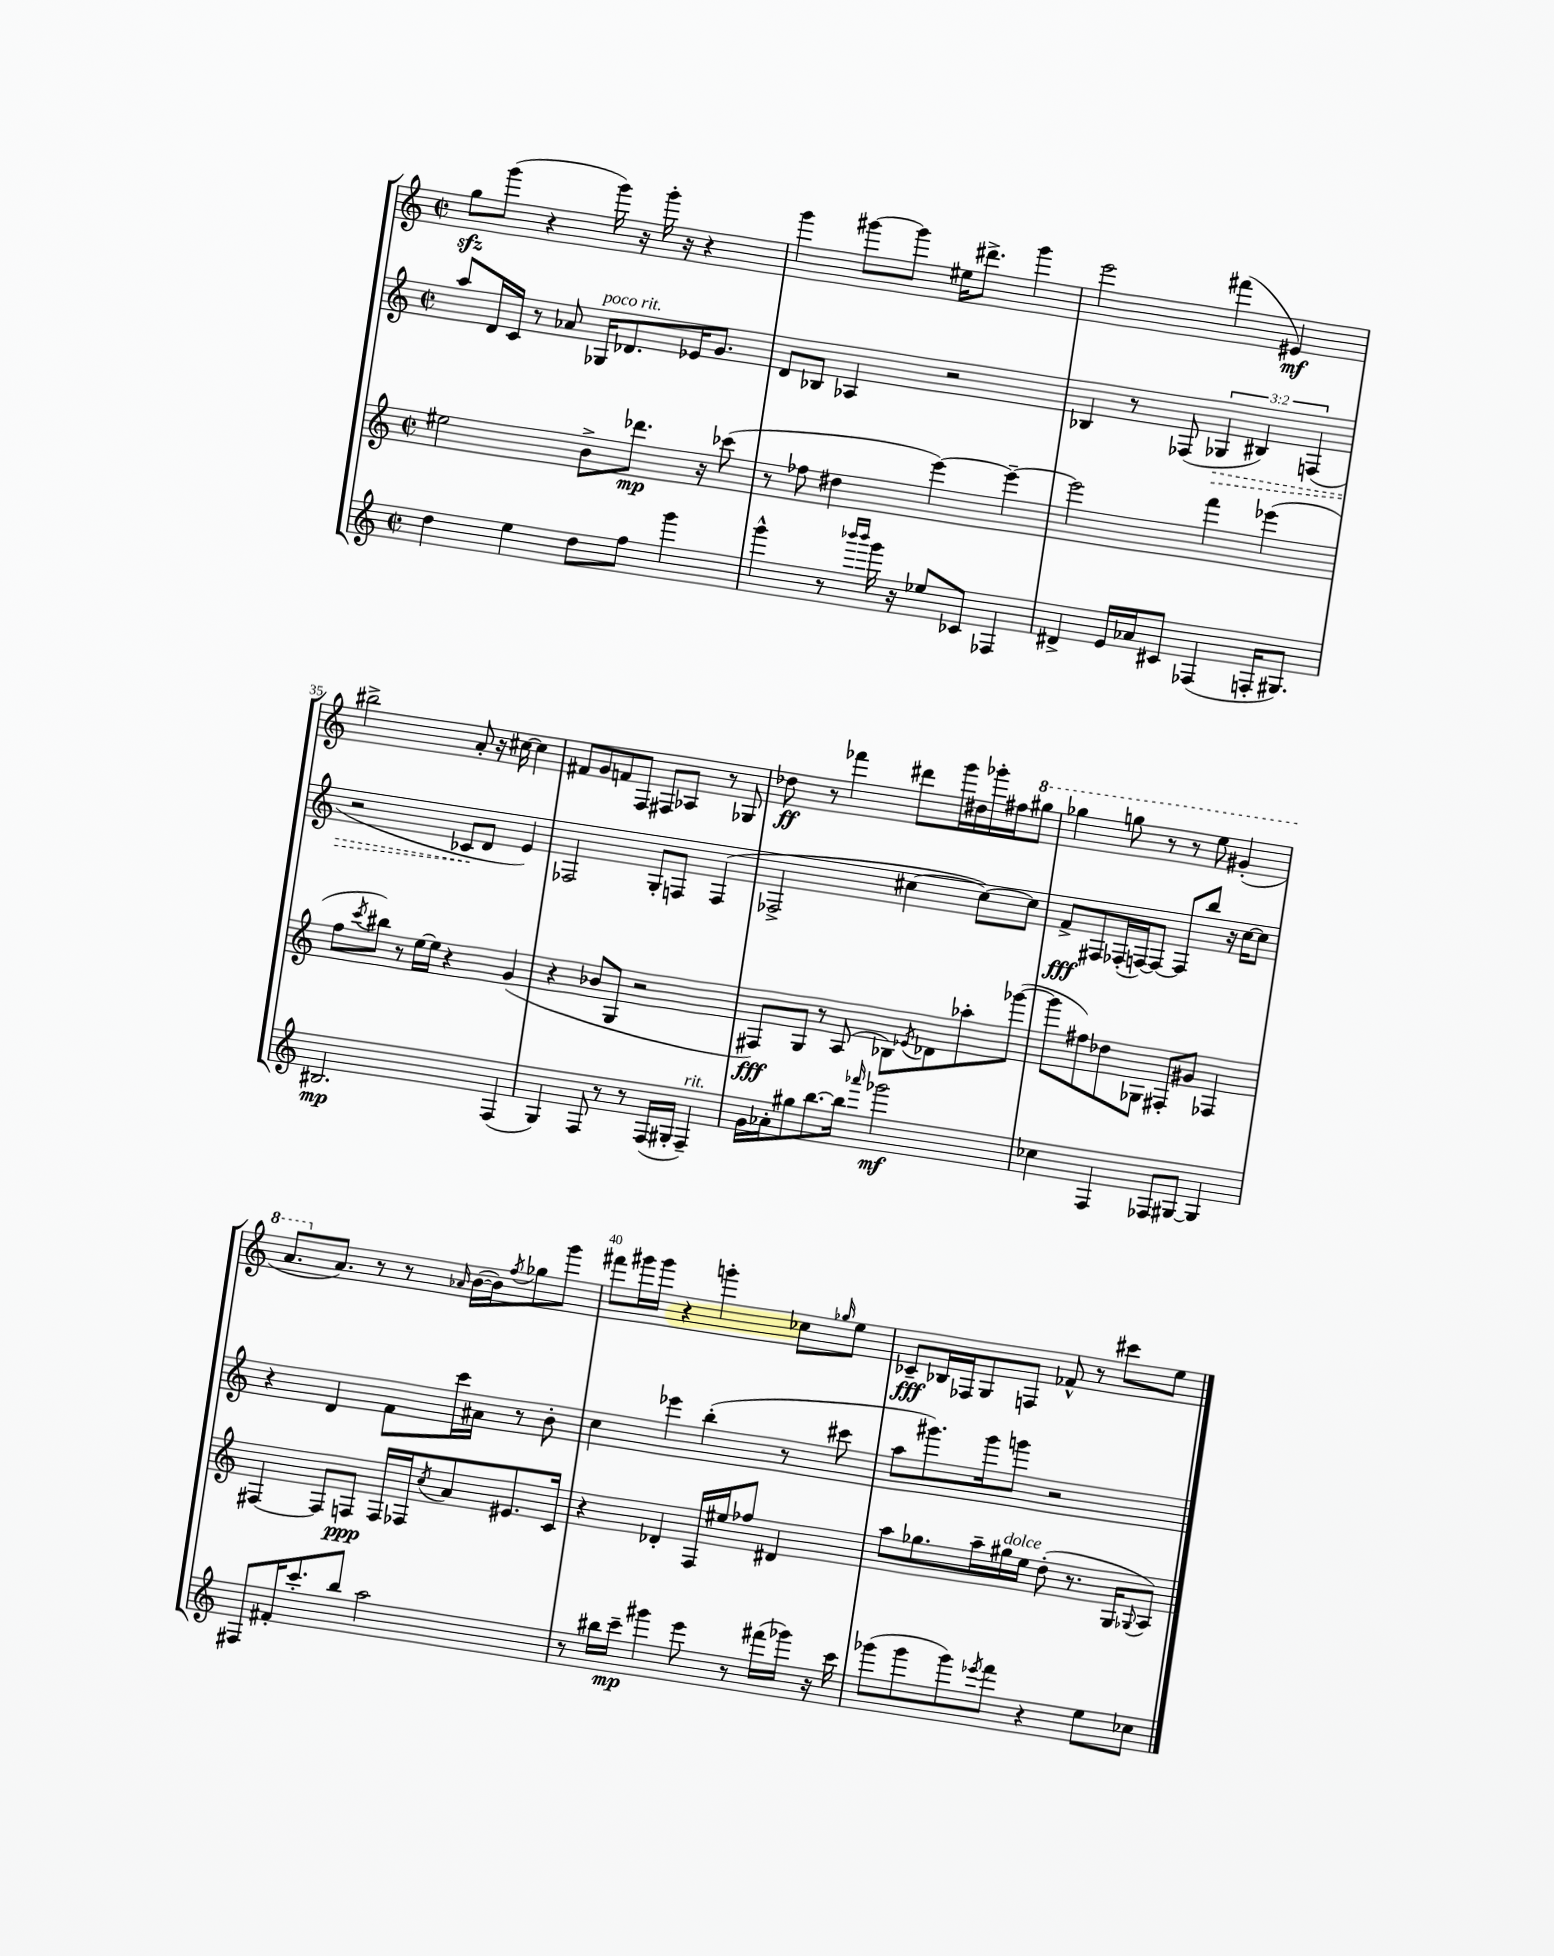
<<
\new StaffGroup <<
\new Staff = "s0" {
    \clef treble \key c \major \defaultTimeSignature \time 2/2
    g''8\sfz g'''8( r4 g'''16) r16 g'''16-. r16 r4 |
    g'''4 gis'''8~ gis'''8 eis''16 dis'''8.-> gis'''4 |
    e'''2 fis'''4( eis'4\mf) |
    bis''2-> a'8-. r16 cis''16~ cis''4 |
    fis'8 g'8 f'8 f8 fis8 aes8 r8 ges8 |
    des''8\ff r8 fes'''4 dis'''8 g'''16 dis''16 ges'''16-. fis''16 \ottava #1 gis'''8 |
    ges'''4 g'''8 r8 r8 e'''8 gis''4-.( |
    a''8. \ottava #0 a'8.) r8 r8 \grace { aes'16 } b'16~( b'16) \acciaccatura { f''8 } ges''8 g'''8 |
    fis'''8 gis'''16 gis'''16 r4 g'''4-. ces''8 \grace { ges''16 } e''8 |
    ces'8--\fff bes16 fes16 g8 f8 fes'8-^ r8 cis'''8 e''8 \bar "|." |
}
\new Staff = "s1" {
    \clef treble \key c \major \defaultTimeSignature \time 2/2 \override Staff.TupletNumber.text = #tuplet-number::calc-fraction-text
    a''8 d'16 c'16 r8 aes'8 ges16^\markup { \italic "poco rit." } des'8. ees'16 g'8. |
    d'8 bes8 aes4 r2 |
    bes4 r8 fes8( \tuplet 3/2 { \once \override Hairpin.style = #'dashed-line ges4\> bis4) f4( } |
    r2 ces'8\! d'8 e'4) |
    fes2 g8-. f8 f4( |
    fes2-> cis''4~ cis''8~) cis''8 |
    f'8->\fff fis8 fes16-.( f16~) f8~ f8 b''8 r16 c''16~ c''8 |
    r4 d'4 f'8 c'''16 ais'16 r8 b'8-. |
    c''4 ees'''4 b''4-.( r8 cis'''8 |
    a''8 gis'''8.) gis'''16 g'''8 r2 \bar "|." |
}
\new Staff = "s2" {
    \clef treble \key c \major \defaultTimeSignature \time 2/2
    eis''2 b'8-> des'''8.\mp r16 ces'''8( |
    r8 fes''8 dis''4 e'''4~) e'''4~-- |
    e'''2 f'''4 ees'''4( |
    f''8 \acciaccatura { c'''8 } bis''8) r8 e''16~ e''16 r4 g'4( |
    r4 bes'8 g8 r2 |
    fis8\fff) g8 r8 a8( bes8) \acciaccatura { ees'8 } des'8 aes''8-. ges'''8~( |
    ges'''8 fis''8) des''8 ges8 fis8-. gis'8 fes4 |
    fis4~ fis8 f8\ppp f16 fes16 \acciaccatura { c''8 } a'8 eis'8. c'16 |
    r4 des'4-. f16 eis''16 fes''8 dis'4 |
    a''8 ges''8. a''16-- gis''16^\markup { \italic "dolce" } e''16 d''8-.( r8. g16 \appoggiatura { ges8 } a8) \bar "|." |
}
\new Staff = "s3" {
    \clef treble \key c \major \defaultTimeSignature \time 2/2
    d''4 e''4 d''8 f''8 g'''4 |
    g'''4-^ r8 \grace { bes'''16 bes'''16 } g'''16 r16 ees''8 ces'8 fes4 |
    dis'4-> e'16 aes'16 cis'8 fes4( f16-. gis8.) |
    bis2.\mp f4( |
    g4) f8 r8 r8 f16( gis16-. f4--^\markup { \italic "rit." }) |
    g'16 aes'16-. gis''8 b''8.~ b''16 \grace { aes'''16 } ges'''2\mf |
    ces''4 f4 fes8 gis8~ gis4 |
    fis8 fis'16-. c'''8.-. b''8 a''2 |
    r8 bis''16 c'''16--\mp gis'''4 e'''8 r8 fis'''16( ges'''16) r16 c'''16 |
    ges'''8( ges'''8 ges'''8) \acciaccatura { ees'''8 } f'''8 r4 e''8 ces''8 \bar "|." |
}
>>
>>
\layout { \context { \Score currentBarNumber = #32 \override BarNumber.break-visibility = ##(#f #t #t) barNumberVisibility = #(every-nth-bar-number-visible 5) } }
